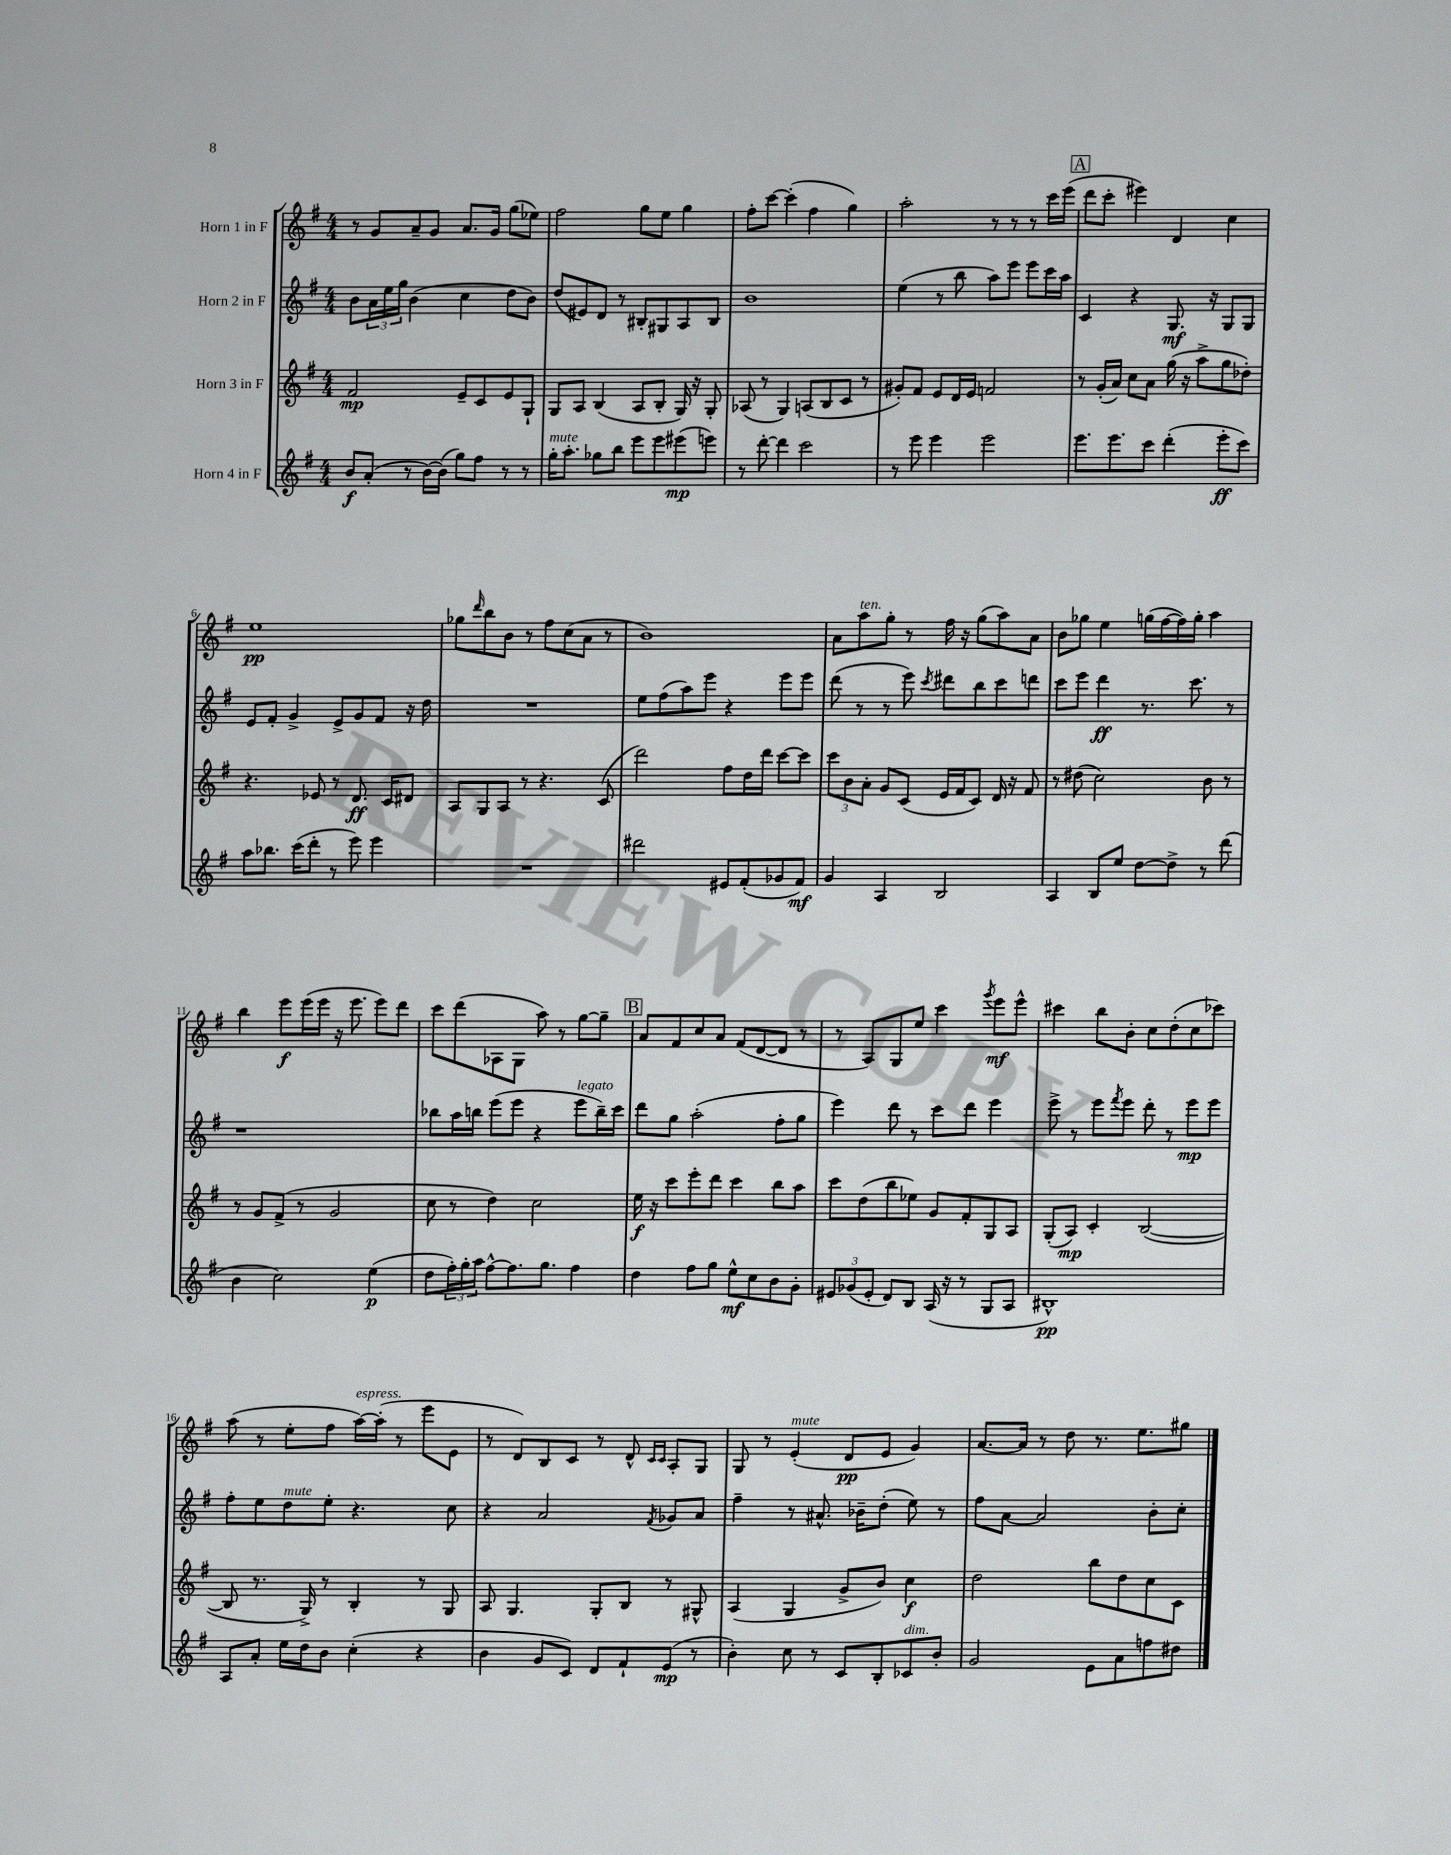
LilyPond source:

<<
\new StaffGroup <<
\new Staff = "s0" \with { instrumentName = "Horn 1 in F" } {
    \clef treble \key g \major \numericTimeSignature \time 4/4
    r8 g'8 a'8-- g'8 a'8. g'16 g''8( ees''8) |
    fis''2 g''8 e''8 g''4 |
    fis''8-. c'''8~ c'''4-.( fis''4 g''4) |
    a''2-. r8 r8 r8 c'''16 e'''16( |
    \mark \markup { \box "A" } d'''8 c'''8-. eis'''4) d'4 c''4 |
    e''1\pp |
    ges''8 \grace { d'''16 } b''8 b'8 r8 fis''8 c''8( a'8 r8 |
    b'1) |
    a'8 a''8^\markup { \italic "ten." } g''8-. r8 fis''16 r16 g''8( a''8) a'8 |
    b'8 ges''8 e''4 g''16( fis''16~ fis''16) g''16-. a''4 |
    b''4 e'''8\f e'''16( e'''16 r16 e'''8. e'''8) d'''8 |
    c'''8 d'''8( aes8 g8 a''8) r8 g''8~ g''8-- |
    \mark \markup { \box "B" } a'8 fis'8 c''8 a'8 fis'8( d'8~ d'8 r8 |
    r8 a8) g8 e''8 c'''4 \acciaccatura { g'''8 } e'''8\mf e'''8-^ |
    cis'''4 b''8 b'8-. c''8 d''8-.( c''8 ces'''8) |
    a''8( r8 e''8-. fis''8 a''16~^\markup { \italic "espress." }) a''16-.( r8 e'''8 e'8 |
    r8 d'8) b8 c'8 r8 d'8-^ \grace { c'16 c'16 } a8-. g8 |
    g8 r8 e'4-.^\markup { \italic "mute" }( d'8\pp e'8 g'4) |
    a'8.~ a'16 r8 d''8 r8. e''8. gis''8 \bar "|." |
}
\new Staff = "s1" \with { instrumentName = "Horn 2 in F" } {
    \clef treble \key g \major \numericTimeSignature \time 4/4
    b'8 \tuplet 3/2 { a'16 e''16 g''16 } b'4( c''4 d''8 b'8) |
    d''8( eis'8) d'8 r8 bis8-. gis8 a8 bis8 |
    b'1 |
    e''4( r8 b''8 a''8) e'''8 e'''8 c'''16 a''16 |
    \mark \markup { \box "A" } c'4 r4 g8.\mf r16 g8 g8 |
    e'8 fis'8-. g'4-> e'8-> g'8 fis'8 r16 d''16 |
    R1 |
    e''8 fis''8( a''8) e'''8 r4 e'''8 e'''8 |
    d'''8( r8 r8 e'''8) \acciaccatura { c'''8 } dis'''8 b''8 c'''8 d'''8 |
    c'''8 e'''8 d'''4\ff r8. c'''8. r8 |
    r1 |
    bes''8 a''16 b''16 e'''8( e'''8 r4 e'''8^\markup { \italic "legato" } b''16--) c'''16 |
    \mark \markup { \box "B" } d'''8 g''8 a''2-.( fis''8-. g''8 |
    e'''4) d'''8 r8 c'''8 d'''8 e'''4 |
    e'''8-> r8 e'''8 \acciaccatura { fis'''8 } e'''8 d'''8-. r8 e'''8\mp e'''8 |
    fis''8-. e''8 d''8^\markup { \italic "mute" } e''8-. r4. c''8 |
    r4 a'2 \acciaccatura { fis'8 } ges'8 a'8 |
    fis''4-- r8 ais'8.-^ bes'16-- d''8-.( e''8) r8 |
    fis''8 a'8~ a'2 b'8-. c''8-. \bar "|." |
}
\new Staff = "s2" \with { instrumentName = "Horn 3 in F" } {
    \clef treble \key g \major \numericTimeSignature \time 4/4
    fis'2\mp e'8-- c'8 e'8 g8-! |
    g8 a8 b4( a8 b8-. g16) r16 g8-. |
    aes8( r8 g4) a8( b8 c'8 r8 |
    gis'8-.) fis'8 e'8 d'16 e'16 f'2 |
    \mark \markup { \box "A" } r8 g'16-.( a'16) c''8 a'8 g''16( r16 a''8-> g''8 des''8-.) |
    r4. ees'8 r8 d'8.\ff c'16 dis'8 |
    a8 g8 a8 r8 r4. c'8( |
    d'''2) fis''8 d''16 d'''16 c'''8~ c'''8 |
    \tuplet 3/2 { c'''8 b'8 a'8-. } g'8 c'8( e'16 fis'16 c'8) d'16 r16 fis'8 |
    r8 dis''8( c''2) b'8 r8 |
    r8 g'8 fis'8->( r8 g'2 |
    c''8 r8 d''4) c''2 |
    \mark \markup { \box "B" } e''16\f r16 c'''8 e'''8-. d'''8 c'''4 b''8 a''8 |
    c'''8 d''8( b''8 ees''8) g'8 fis'8-. g8 a8 |
    g8-.( a8\mp) c'4-. b2~( |
    b8 r8. g16->) r8 b4-. r8 g8 |
    a8 g4. g8-. b8 r8 gis8-^ |
    a4( g4 g'8-> b'8) c''4\f |
    d''2 b''8 d''8 c''8 c'8 \bar "|." |
}
\new Staff = "s3" \with { instrumentName = "Horn 4 in F" } {
    \clef treble \key g \major \numericTimeSignature \time 4/4
    b'8\f a'8-.( r8 b'16~) b'16( g''8) fis''8 r8 r8 |
    g''16-.^\markup { \italic "mute" } a''8.-. ges''8 b''8 e'''8 e'''8 eis'''8\mp( e'''8) |
    r8 d'''8~-. d'''4 c'''2 |
    r8 e'''8 e'''4 e'''2 |
    \mark \markup { \box "A" } e'''8. e'''8. c'''8 d'''4-.( e'''8-.\ff c'''8) |
    a''8 bes''8. c'''16( d'''8-. r8 e'''8) e'''4 |
    R1 |
    dis'''2 eis'8 fis'8-.( ges'8 fis'8\mf) |
    g'4 a4 b2 |
    a4 b8 e''8 d''8~ d''8-> r8 d'''8( |
    b'4 c''2) e''4\p( |
    d''8 \tuplet 3/2 { fis''16-.) g''16-. a''16 } fis''8~-^ fis''8. g''8. fis''4 |
    \mark \markup { \box "B" } d''4 fis''8 g''8 e''8-^\mf c''8 b'8 g'8-. |
    \tuplet 3/2 { eis'8 ges'8( eis'8-. } d'8) b8 a16( r16 r8 g8 a8 |
    bis1-^\pp) |
    a8 a'8-. e''16 d''16 b'8 c''4-.( r4 |
    b'4 g'8 c'8) d'8 fis'8-! e'8\mp( r8 |
    b'4-.) c''8 r8 c'8 b8-. ces'8^\markup { \italic "dim." } b'8-. |
    g'2 e'8 a'8 f''8 dis''8 \bar "|." |
}
>>
>>
